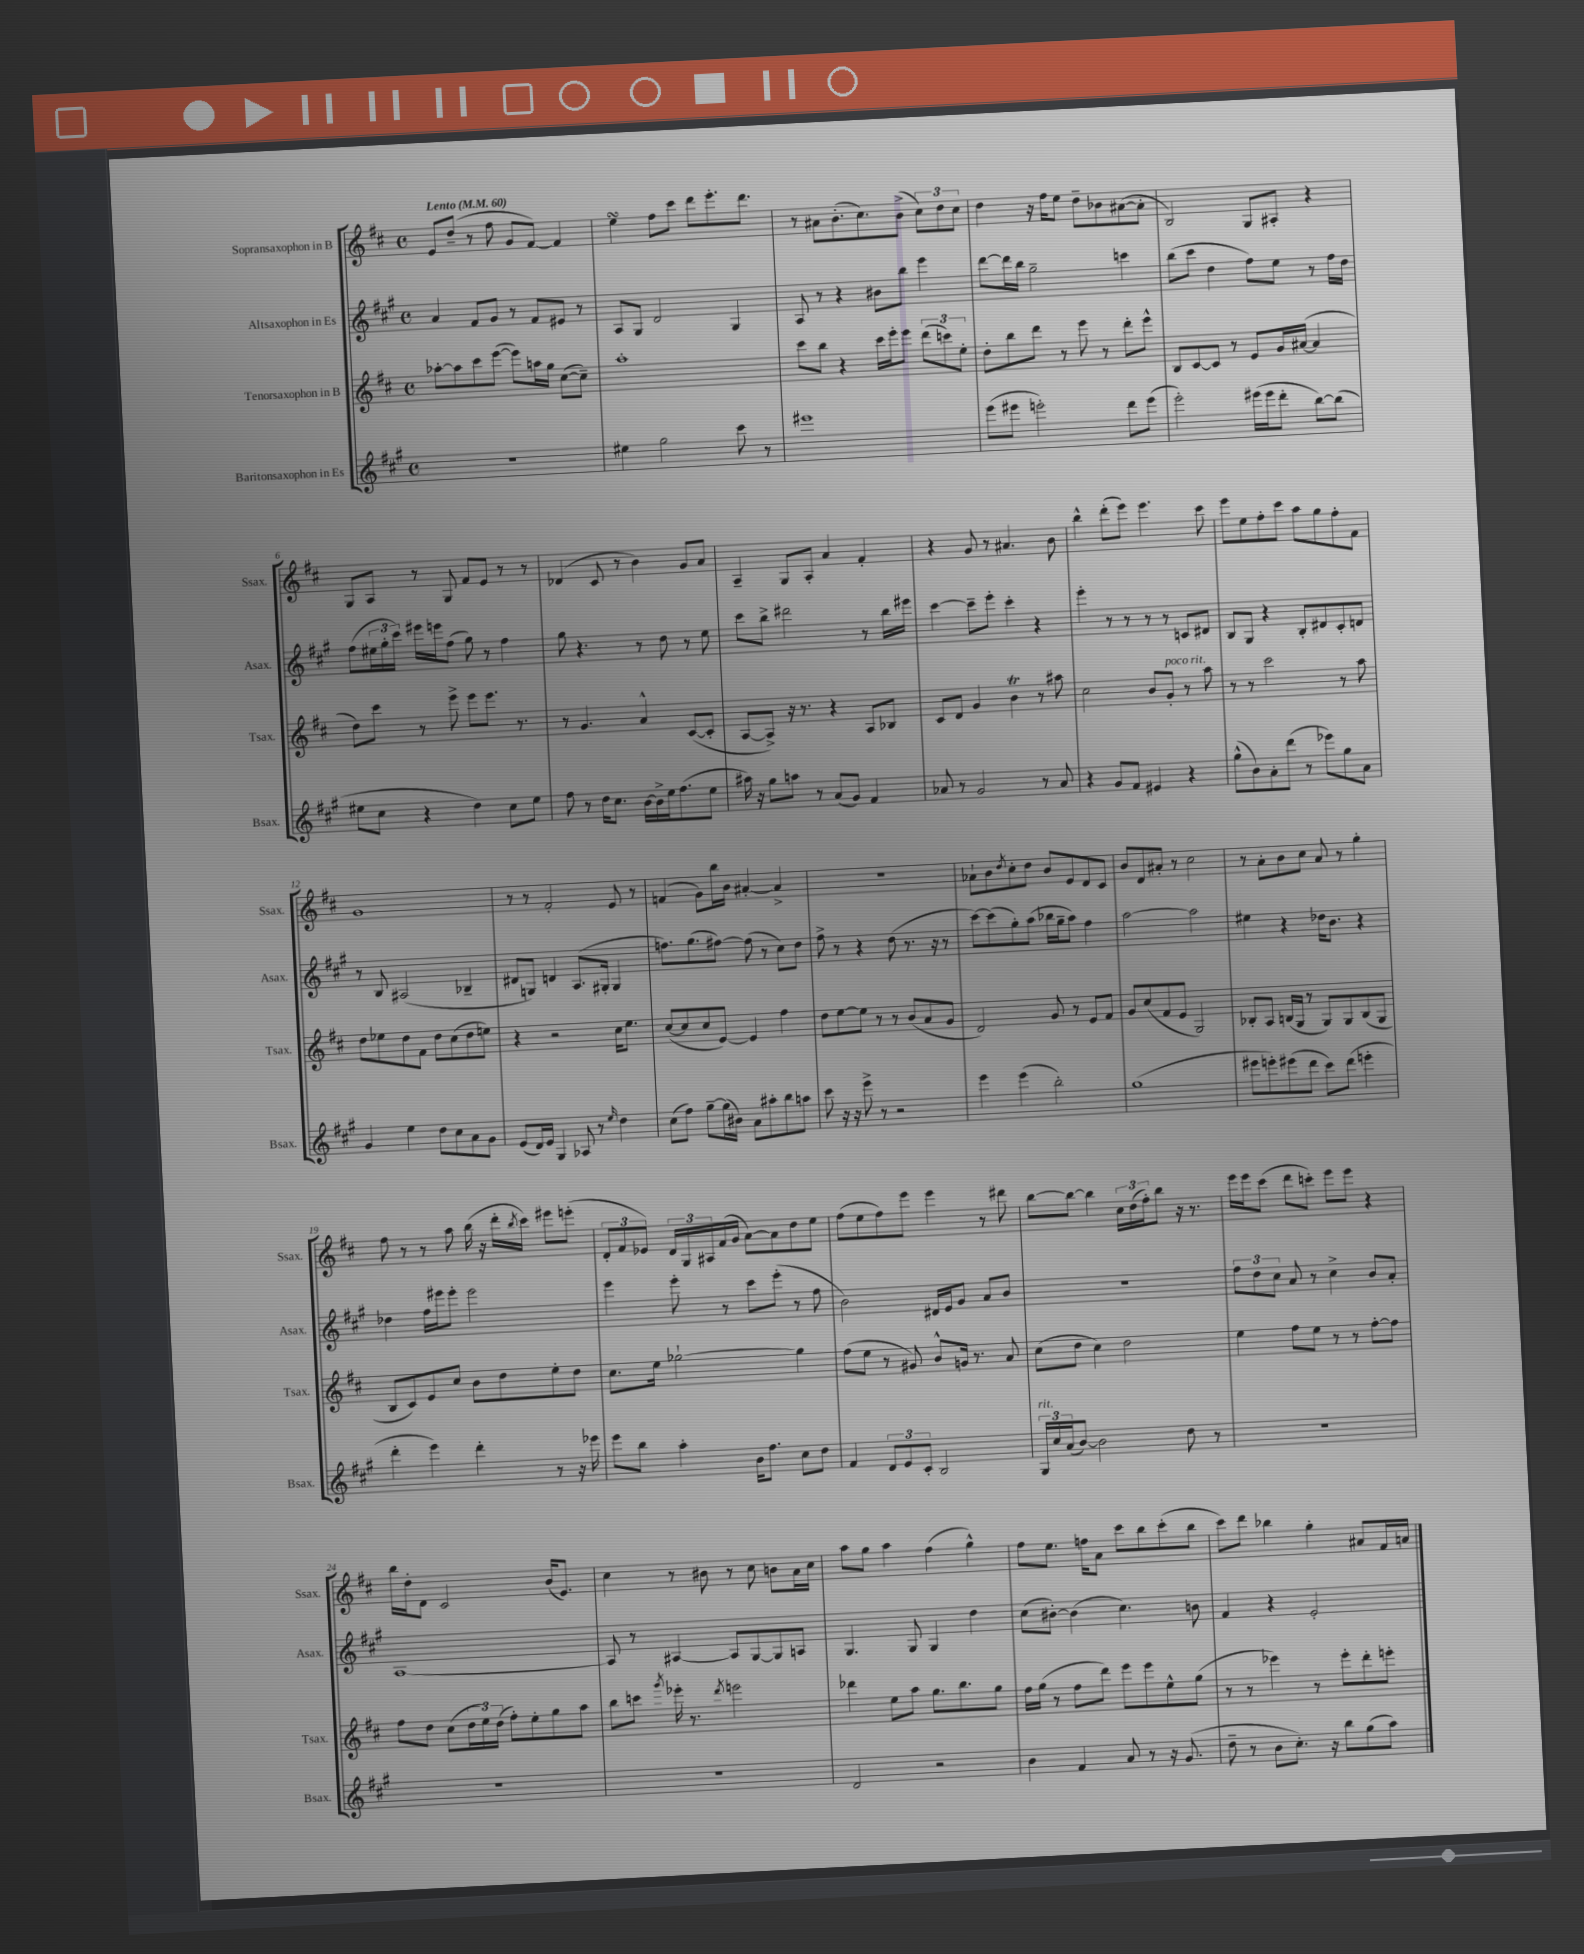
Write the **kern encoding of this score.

**kern	**kern	**kern	**kern
*part4	*part3	*part2	*part1
*staff4	*staff3	*staff2	*staff1
*I"Baritonsaxophon in Es	*I"Tenorsaxophon in B	*I"Altsaxophon in Es	*I"Sopransaxophon in B
*I'Bsax.	*I'Tsax.	*I'Asax.	*I'Ssax.
*clefG2	*clefG2	*clefG2	*clefG2
*k[f#c#g#]	*k[f#c#]	*k[f#c#g#]	*k[f#c#]
*M4/4	*M4/4	*M4/4	*M4/4
*met(c)	*met(c)	*met(c)	*met(c)
*MM60	*MM60	*MM60	*MM60
=1	=1	=1	=1
!	!	!	!LO:TX:a:B:t=Lento
1r	[8aa-X'\L	4a/	8e/L
.	8aa-\]	.	(8dd~/J
.	8ccc#\	8f#/L	8r
.	([8eee\J	8g#/J	8ff#\
.	8eee\L])	8r	8g/L
.	16aan\L	8f#/L	[8f#/J)
.	16gg\JJ	.	.
.	([8cc#\L	8e#X/J	4f#/]
.	8cc#~\J])	8r	.
=2	=2	=2	=2
4ee#X\	1aa'	8A/L	4eesSSS\
.	.	8G#/J	.
2gg#\	.	2d/	8ff#\L
.	.	.	8ccc#\J
.	.	.	8ddd\L
.	.	.	8.eee'\
8ccc#\	.	4G#/	.
.	.	.	8.ddd\J
8r	.	.	.
=3	=3	=3	=3
1eee#X	8ccc#\L	8A/	8r
.	8bb\J	8r	8a#X\L
.	4r	4r	(8.b'\
.	.	.	8.cc#\)
.	16ccc#\LL	8b#X\L	.
.	16eee'\J	.	.
.	8eee\J	8bb\J	(8b^\J
.	(12ddd\L	4eee\	12cc#\L)
.	12cccn\)	.	12dd\
.	12ee'\J	.	12cc#\J
=4	=4	=4	=4
(8eee\L	8dd'\L	[8ddd\L	4dd\
8eee#X\J	8bb\	16ddd\L]	.
.	.	16bb\JJ	.
2eeen'\)	8ddd\J	2gg#~\	16r
.	.	.	16ff#\KL
.	8r	.	8ee\J
.	8eee\	.	8dd~\L
.	8r	.	8b-X\
8ddd\L	8ddd'\L	4cccn\	([8a#X\
(8eee\J	8eee^^\J	.	8a#'\J]
=5	=5	=5	=5
2eee'\)	8B/L	(8bb\L	2B/)
.	[8c#/	8ccc#\J	.
.	8c#/J]	4dd\	.
.	8r	.	.
(16eee#X\LL	8e/L	8ff#\L)	8G/L
16eee#\J	.	.	.
8ddd'\J	16g/L	8ee\J	8A#X'/J
.	([16a#X/JJ	.	.
[8bb\L)	4a#/]	8r	4r
(8bb\J]	.	16ff#\LL	.
.	.	16dd\JJ	.
!!LO:LB:g=z
=6	=6	=6	=6
8ee#X\L	8dd\L)	(8ff#\L	8G/L
8cc#\J	8ccc#\J	24ee#X\L	8A/J
.	.	24gg#'\	.
.	.	24ccc#\JJ)	.
4r	8r	16eee#X\LL	8r
.	.	16eeen\J	.
.	8eee^\	(8ff#\J	8G/
4dd\)	8eee\L	8gg#\)	8f#/L
.	8.eee\J	8r	8e/J
8cc#\L	.	4ff#\	8r
.	8.r	.	.
8ee#\J	.	.	8r
=7	=7	=7	=7
8ff#\	8r	8gg#\	(4d-X/
8r	4.g/	4.r	.
16dd\KL	.	.	8c#/
8.cc#\J	.	.	.
.	.	.	8r
[16b\LL	4a^^/	8r	4b\)
16b^\]	.	.	.
16ee\J	.	8dd\	.
(8.ff#\	.	.	.
.	([8c#/L	8r	8g/L
8ee\J	8c#'/J]	8ee\	8a/J
=8	=8	=8	=8
16aa#X\)	[8A/L	8ccc#\L	4A~/
16r	.	.	.
8gg#\L	8A^/J])	8bb^\J	.
8aan\J	16r	2ddd#X\	8G/L
.	8.r	.	.
8r	.	.	8A'/J
(8a/L	4r	.	4a/
8g#/J)	.	.	.
4f#/	8A/L	8r	4f#'/
.	8B-X/J	16bb\LL	.
.	.	16eee#X\JJ	.
=9	=9	=9	=9
8a-X/	8c#/L	[4ccc#\	4r
8r	8d/J	.	.
2g#/	4g/	8ccc#~\L]	8g/
.	.	8eee'\J	8r
.	4bT\	4ccc#'\	4.a#X/
8r	8r	4r	.
8a-/	8aa#X\	.	8b\
=10	=10	=10	=10
4r	2cc#\	4eee'\	4bb^^\
8g#/L	.	8r	(8ddd'\L
8f#/J	.	8r	8eee\J)
4e#X/	8b/L	8r	4.eee\
!	!LO:TX:a:i:t=poco rit.	!	!
.	8g'/J	8r	.
4r	8r	8cn/L	.
.	8aa\	8d#X/J	8ccc#\
=11	=11	=11	=11
(8gg#^^\L	8r	8B/L	8eee\L
8b\)	8r	8G#/J	8ee\
8a'\	2ccc#\	4r	8ff#'\
(8ddd\J	.	.	8ccc#\J
8r	.	8B'/L	8aa\L
8eee-X\L)	.	8d#X/	8gg\
8gg#\	8r	8c#'/	8ff#'\
8a\J	8aa\	8dn/J	8f#\J
!!LO:LB:g=z
=12	=12	=12	=12
4g#/	8dd\L	8r	1g
.	8ee-X\	8B/	.
4ee\	8dd\	(2A#X/	.
.	8f#\J	.	.
8dd\L	8dd\L	.	.
8cc#\	(8cc#\	.	.
8a\	8dd\	4B-X~/	.
8g#\J	8een\J)	.	.
=13	=13	=13	=13
(8e/L	4r	8d#X/L	8r
16d/L)	.	8Gn/J)	8r
16e/JJ	.	.	.
4G#/	2r	4dn/	2f#'/
8A-X/	.	(8.A/L	.
8r	.	.	.
.	.	16G#X'/Jk	.
16qqee/	.	.	.
4dd\	16cc#\KL	4G#/	8e/
.	8.ee\J	.	.
.	.	.	8r
=14	=14	=14	=14
(8cc#\L	([8cc#/L	8.ffn\L)	(4fn/
8ff#\J)	8cc#/]	.	.
.	.	(8.gg#\	.
[8gg#~\L	8cc#/	.	8g\L)
(16gg#\L]	[8e/J)	[8ff#X\J)	16bb\L
16b#X\JJ)	.	.	16b\JJ
8a\L	4e/]	(8ff#\]	[4a#X'/
8aa#X'\	.	8r	.
8bb\	4ff#\	8cc#\L)	4a#^/]
8aan\J	.	8dd\J	.
=15	=15	=15	=15
8ccc#\	8dd\L	8ff#^\	1r
16r	[8ee\	8r	.
16r	.	.	.
8eee^\	8ee\J]	4r	.
8r	8r	.	.
2r	8r	(8dd\	.
.	(8b/L	8.r	.
.	8a/	.	.
.	.	16r	.
.	8g/J	8r	.
=16	=16	=16	=16
4eee\	2d/)	[8ccc#\L)	8a-X`\L
.	.	(8ccc#\]	8b\
.	.	.	8qdd/
(4eee\	.	8gg#'\)	8cc#'\
.	.	(8aa\J	8dd\J
2bb'\)	8g/	16bb-X\LL	8b/L
.	.	16gg#~\J	.
.	8r	8aa\J)	8e/
.	8e/L	4ff#\	8d/
.	8f#/J	.	8c#/J
=17	=17	=17	=17
(1gg#	8g/L	[2aa\	8b/L
.	(8cc#/	.	8d/
.	8f#/	.	8a#X'/J
.	8e/J	.	8r
.	2G/)	2aa\]	2cc#\
=18	=18	=18	=18
8eee#X\L	8B-X'/L	4ee#X\	8r
8eeen'\)	8A/J	.	8a'\L
(8eee#X\	(16Bn/LL	4r	8b\
.	16G/JJ	.	.
8ddd\J	8r	.	8cc#\J
8ccc#\L)	8G/L)	16dd-X\KL	8a/
.	.	8.b\J	.
(8ddd\J	8G/	.	8r
4eeen'\	(8B/	4r	4gg'\
.	8G/J	.	.
!!LO:LB:g=z
=19	=19	=19	=19
4ddd'\	8B/L	4dd-X\	8ff#\
.	8c#/)	.	8r
4eee\)	8e/	16ff#\LL	8r
.	.	16eee#X\J	.
.	8cc#/J	8eee#'\J	8aa\
4ddd'\	8b\L	2eee#\	(16bb\
.	.	.	16r
.	8dd\	.	16ddd'\LL
.	.	.	8qbb/
.	.	.	16ccc#\JJ)
8r	8ee'\	.	8eee#X\L
16r	8dd\J	.	(8eeen'\J
16eee-X\	.	.	.
=20	=20	=20	=20
8eee\L	8.cc#\L	4eee\	12d'/L
.	.	.	12f#/
8bb\J	.	.	.
.	.	.	12e-X/J)
.	16ee\Jk	.	.
4aa'\	[2gg-X`\	8eee'\	24d/LL
.	.	.	24G/
.	.	.	24A#X/
.	.	8r	(16f#/
.	.	.	16g/JJ
16b\KL	.	8ccc#\L	[8a\L)
8.ff#\J	.	.	.
.	.	(8eee'\J	8a\]
8cc#\L	4gg-\]	8r	8dd\
8dd\J	.	8ff#\	8ee\J
=21	=21	=21	=21
4f#/	(8ff#\L	2b\)	(8ff#\L
.	8ee\J	.	8ee\
12d/L	8r	.	8ff#\)
12e/	.	.	.
.	8g#X/)	.	8eee\J
12c#'/J	.	.	.
2B/	8b^^/L	16d#X/LL	4eee\
.	.	16e/J	.
.	16gn/Jk	8g#/J	.
.	8.r	.	.
.	.	8a/L	8r
.	8a/	8b/J	8ddd#X\
=22	=22	=22	=22
!LO:TX:a:i:t=rit.	!	!	!
24G#/LL	(8cc#\L	1r	[8bb\L
24cc#/	.	.	.
(24a/J	.	.	.
[8b/J)	8dd\J	.	8bb\J_
2b\]	4cc#\)	.	4bb\]
.	2dd\	.	24cc#\LL
.	.	.	(24dd\
.	.	.	24ff#'\J)
.	.	.	8bb\J
8dd\	.	.	16r
.	.	.	8.r
8r	.	.	.
=23	=23	=23	=23
1r	4ee\	12ff#\L	16eee\LL
.	.	.	16eee\J
.	.	12dd\	.
.	.	.	(8ccc#\J
.	.	12cc#\J	.
.	8ff#\L	8a/	8ddd\L
.	8ee\J	8r	8cccn'\J)
.	8r	4cc#^\	8eee\L
.	8r	.	8eee\J
.	[8ff#'\L	8b/L	4r
.	8ff#\J]	8a'/J	.
!!LO:LB:g=z
=24	=24	=24	=24
1r	8ff#\L	[1A	16bb\LL
.	.	.	16dd'\J
.	8dd\J	.	8d\J
.	(8cc#\L	.	2c#/
.	24dd\L	.	.
.	24ee\)	.	.
.	(24dd\JJ	.	.
.	8ff#'\L)	.	.
.	8ee'\	.	.
.	8gg\	.	(16b/KL
.	.	.	8.e/J)
.	8aa\J	.	.
=25	=25	=25	=25
1r	8bb\L	8A/]	4cc#\
.	8cccn\J	8r	.
.	8qggg/	.	.
.	16eee-X'\	[4A#X/	8r
.	8.r	.	.
.	.	.	8b#X\
.	8qddd/	.	.
.	2eeen\	8A#/L]	8r
.	.	[8G#/	8cc#\
.	.	8G#/]	8bn\L
.	.	8An/J	16a\L
.	.	.	16cc#\JJ
=26	=26	=26	=26
2d/	4ddd-X\	4.G#/	8aa\L
.	.	.	8gg\J
.	8ee\L	.	4aa\
.	8aa\J	8G#/	.
2r	8.gg\L	4G#/	(4ff#\
.	8.bb\	.	.
.	.	4dd\	4gg^^\)
.	8gg\J	.	.
=27	=27	=27	=27
4b\	16ff#\LL	(8cc#\L	8ff#\L
.	(16gg\JJ	.	.
.	8r	[8b#X'\J)	8.ee\J
4f#/	8ff#\L	(4b#\]	.
.	.	.	16ffn\KL
.	8ddd\J)	.	8a\J
8a/	8eee\L	4.cc#\)	8ccc#\L
8r	8eee\	.	8bb\
16r	8ee^^\	.	(8ccc#'\
(8.g#/	.	.	.
.	(8gg\J	8bn\	8bb\J
=28	=28	=28	=28
8dd~\	8r	4f#/	8ccc#\L)
8r	8r	.	8ddd\J
8b\L	4eee-X\)	4r	4bb-X\
8.cc#'\J)	.	.	.
.	8r	2e'/	4gg'\
16r	.	.	.
8bb\L	8eee-'\L	.	.
(8gg#\	8ddd'\	.	8a#X/L
8aa\J)	8eeen'\J	.	16f#/L
.	.	.	16an/JJ
==	==	==	==
*-	*-	*-	*-
